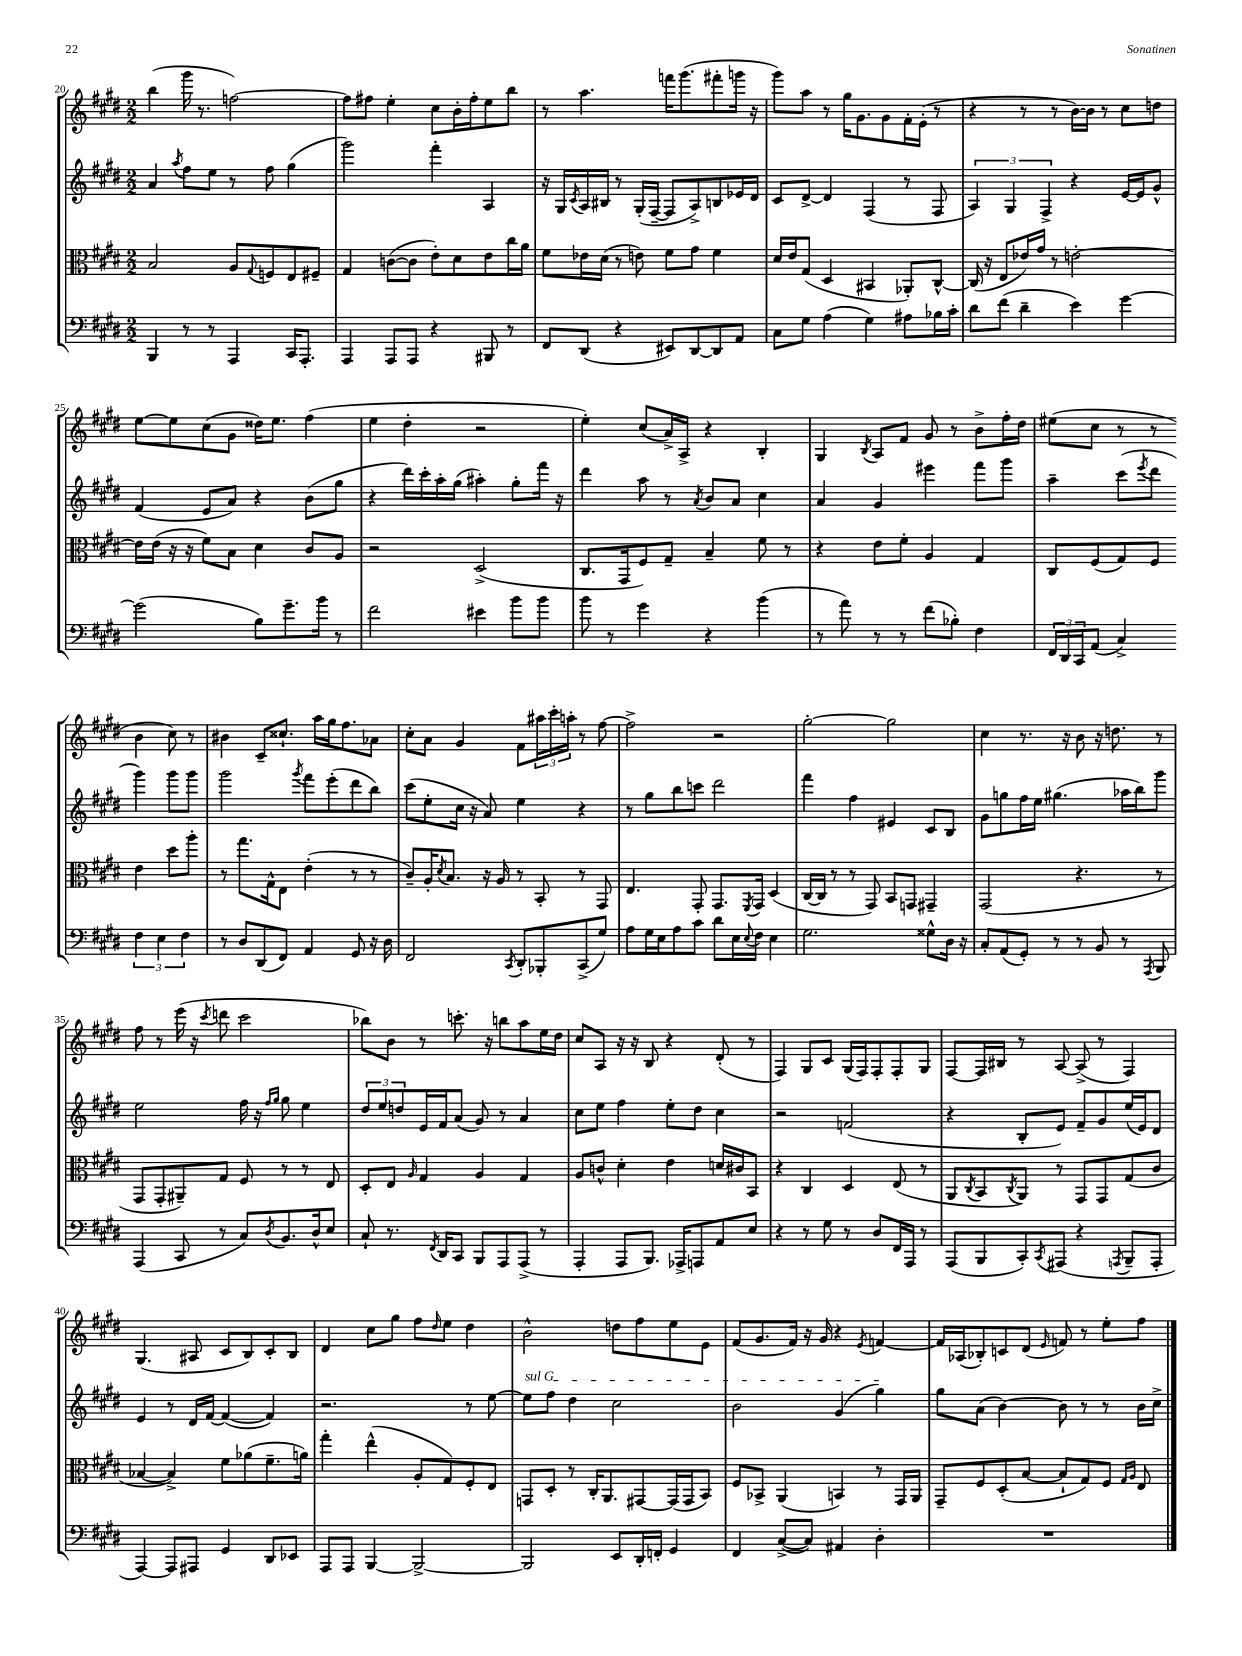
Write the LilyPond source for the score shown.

<<
\new StaffGroup <<
\new Staff = "s0" {
    \clef treble \key e \major \numericTimeSignature \time 2/2
    b''4( gis'''16 r8. f''2~) |
    f''8 fis''8 e''4-. cis''8 b'16-. fis''16-. e''8 b''8 |
    r8 a''4. f'''16 gis'''8.( fis'''8-. g'''16 r16 |
    gis'''8) a''8 r8 gis''16 gis'8. gis'8 fis'16-. e'16-.( r8 |
    r4 r8 r8 b'16~) b'16 r8 cis''8 d''8 |
    e''8~ e''8 cis''8( gis'8 disis''16) e''8. fis''4( |
    e''4 dis''4-. r2 |
    e''4-.) cis''8( a'16->) a16-> r4 b4-. |
    gis4 \acciaccatura { b8 } a8 fis'8 gis'8 r8 b'8-> fis''16-. dis''16 |
    eis''8( cis''8 r8 r8 b'4 cis''8) r8 |
    bis'4 cis'8-- cisis''8.-! a''16 gis''16 fis''8. aes'8 |
    cis''8-. a'8 gis'4 fis'8 \tuplet 3/2 { ais''16 cis'''16-. a''16-. } r8 fis''8~ |
    fis''2-> r2 |
    gis''2~-. gis''2 |
    cis''4 r8. r16 b'8 r16 d''8. r8 |
    fis''8 r8 e'''16( r16 \acciaccatura { cis'''8 } d'''8 cis'''2 |
    bes''8) b'8 r8 c'''8.-. r16 b''8 a''8 e''16 dis''16 |
    cis''8 a8 r16 r16 b8 r4 dis'8-.( r8 |
    fis4) gis8 cis'8 gis16( fis16) fis8-. fis8-. gis8 |
    fis8~ fis16 bis16 r8 a8~ a8->( r8 fis4) |
    gis4.( ais8 cis'8 b8) cis'8-. b8 |
    dis'4 cis''8 gis''8 fis''8 \grace { dis''16 } e''8 dis''4 |
    b'2-^ d''8 fis''8 e''8 e'8 |
    fis'8( gis'8. fis'16) r16 gis'16 r4 \acciaccatura { e'8 } f'4~ |
    f'16 aes16( bes8-.) c'8 dis'8( \grace { e'16 } f'8) r8 e''8-. fis''8 \bar "|." |
}
\new Staff = "s1" {
    \clef treble \key e \major \numericTimeSignature \time 2/2
    a'4 \acciaccatura { a''8 } fis''8 e''8 r8 fis''8 gis''4( |
    gis'''2) fis'''4-. a4 |
    r16 gis16 \acciaccatura { cis'8 } a16 bis16 r8 gis16-.( fis16~-- fis8 a8->) b8 ees'16 dis'16 |
    cis'8 dis'8~-> dis'4 fis4( r8 fis8 |
    \tuplet 3/2 { a4) gis4 fis4-> } r4 e'16~ e'16 gis'8-^ |
    fis'4( e'8 a'8) r4 b'8( gis''8 |
    r4 dis'''16) cis'''16-. a''16-. gis''16( ais''4-.) gis''8-. fis'''16 r16 |
    dis'''4 a''8 r8 \acciaccatura { a'8 } b'8 a'8 cis''4 |
    a'4 gis'4 eis'''4 fis'''8 gis'''8 |
    a''4-- cis'''8( \acciaccatura { e'''8 } dis'''8 gis'''4) gis'''8 gis'''8 |
    gis'''2 \acciaccatura { gis'''8 } fis'''8 e'''8-.( dis'''8 b''8) |
    cis'''8( e''8-. cis''16 r16 a'8) e''4 r4 |
    r8 gis''8 b''8 c'''8 dis'''2 |
    fis'''4 fis''4 eis'4 cis'8 b8 |
    gis'8 g''8 fis''16 e''16 gis''4.( aes''16 b''16) gis'''8 |
    e''2 fis''16 r16 \grace { fis''16 gis''16 } gis''8 e''4 |
    \tuplet 3/2 { dis''8 e''8 d''8 } e'16 fis'16 a'8( gis'8) r8 a'4 |
    cis''8 e''8 fis''4 e''8-. dis''8 cis''4 |
    r2 f'2( |
    r4 b8-. e'8) fis'8-- gis'8 e''16( e'16) dis'8 |
    e'4 r8 dis'16 fis'16~ fis'4~( fis'4) |
    r2. r8 e''8~ |
    \once \override TextSpanner.bound-details.left.text = \markup { \italic "sul G" } e''8\startTextSpan fis''8 dis''4 cis''2 |
    b'2 gis'4( gis''4\stopTextSpan) |
    gis''8 a'8( b'4~) b'8 r8 r8 b'16 cis''16-> \bar "|." |
}
\new Staff = "s2" {
    \clef alto \key e \major \numericTimeSignature \time 2/2
    b2 a8 \appoggiatura { gis8 } f8 e8 fis8-- |
    gis4 c'8~( c'8 e'8-.) dis'8 e'8 cis''16 a'16 |
    fis'8 ees'16 dis'16( r8 e'8) fis'8 gis'8 fis'4 |
    dis'16 e'16 gis8( dis4 bis,4 aes,8-.) cis8~-^ |
    cis16( r16 e8 ees'16) gis'16 r8 e'2~-. |
    e'16 e'16( r16 r16 fis'8) b8 dis'4 cis'8 a8 |
    r2 dis2->( |
    cis8. gis,16 fis8) gis8-- b4-- fis'8 r8 |
    r4 e'8 fis'8-. a4 gis4 |
    cis8 fis8( gis8) fis8 e'4 dis''8 a''8-. |
    r8 gis''8. gis16-^ e8 e'4-.( r8 r8 |
    cis'8--) a16-. \acciaccatura { dis'8 } b8. r16 a16 r8 b,8-. r8 gis,8 |
    e4. gis,8-. gis,8. \acciaccatura { fis,8 } gis,16 dis4( |
    cis16~ cis16 r8 r8 gis,8) b,8 g,8 gis,4-- |
    gis,2( r4. r8 |
    gis,8 gis,8-. ais,8--) gis8 fis8 r8 r8 e8 |
    dis8-. e8 \grace { a16 } gis4 a4 gis4 |
    a8 c'8-^ dis'4-. e'4 d'16 cis'16 b,8 |
    r4 cis4 dis4 e8( r8 |
    a,8 \acciaccatura { cis8 } b,8 \acciaccatura { cis8 } a,8) r8 gis,8 gis,8 gis8( cis'8 |
    bes4~ bes4->) fis'8 aes'8( fis'8.-- a'16) |
    gis''4-. e''4-^( a8-. gis8) fis8-. e8 |
    g,8 dis8-. r8 cis16-. a,8. gis,8~ gis,16( gis,16 b,8) |
    fis8 bes,8-> a,4( b,4) r8 gis,16 a,16 |
    gis,8-- fis8 dis8-.( b8~ b8-! gis8) fis8 \grace { gis16 a16 } e8 \bar "|." |
}
\new Staff = "s3" {
    \clef bass \key e \major \numericTimeSignature \time 2/2
    b,,4 r8 r8 a,,4 cis,16 a,,8.-. |
    a,,4 a,,8 a,,8 r4 bis,,8 r8 |
    fis,8 dis,8( r4 eis,8) dis,8~ dis,8 a,8 |
    cis8 gis8 a4( gis4) ais8 bes16 cis'16-. |
    dis'8 fis'8( dis'4-- e'4) gis'4~ |
    gis'2( b8) gis'8.-- b'16 r8 |
    fis'2 eis'4 b'8 b'8 |
    b'8 r8 gis'4 r4 b'4( |
    r8 a'8) r8 r8 fis'8( bes8-.) fis4 |
    \tuplet 3/2 { fis,16 dis,16 cis,16 } a,8( cis4->) \tuplet 3/2 { fis4 e4 fis4 } |
    r8 dis8 dis,8( fis,8) a,4 gis,8 r16 dis16 |
    fis,2 \acciaccatura { cis,8 } dis,8-. bes,,8-. cis,8->( gis8) |
    a8 gis16 e16 a8 cis'8 dis'8 e16 \appoggiatura { e8 } fis16 e4 |
    gis2. gisis8-^ dis16 r16 |
    cis8-. a,8( gis,8-.) r8 r8 b,8 r8 \acciaccatura { a,,8 } b,,8 |
    a,,4( cis,8 r8 cis8) \acciaccatura { dis8 } b,8. dis16-^ e8 |
    cis8-! r8. \acciaccatura { fis,8 } dis,16 cis,8 b,,8 a,,8 a,,8->( r8 |
    a,,4-. a,,8 b,,8.) aes,,16-> a,,8 a,8 e8 |
    r4 r8 gis8 r8 dis8 fis,16 a,,16 r8 |
    a,,8( b,,8 cis,8-.) \acciaccatura { cis,8 } ais,,8( r4 \acciaccatura { a,,8 } b,,8-- a,,8-. |
    a,,4~) a,,8 ais,,8 gis,4 dis,8 ees,8 |
    a,,8 a,,8 b,,4~ b,,2~-> |
    b,,2 e,8 dis,16-. f,16-. gis,4 |
    fis,4 cis8~->( cis8) ais,4 dis4-. |
    R1 \bar "|." |
}
>>
>>
\layout { \context { \Score currentBarNumber = #20 } }
